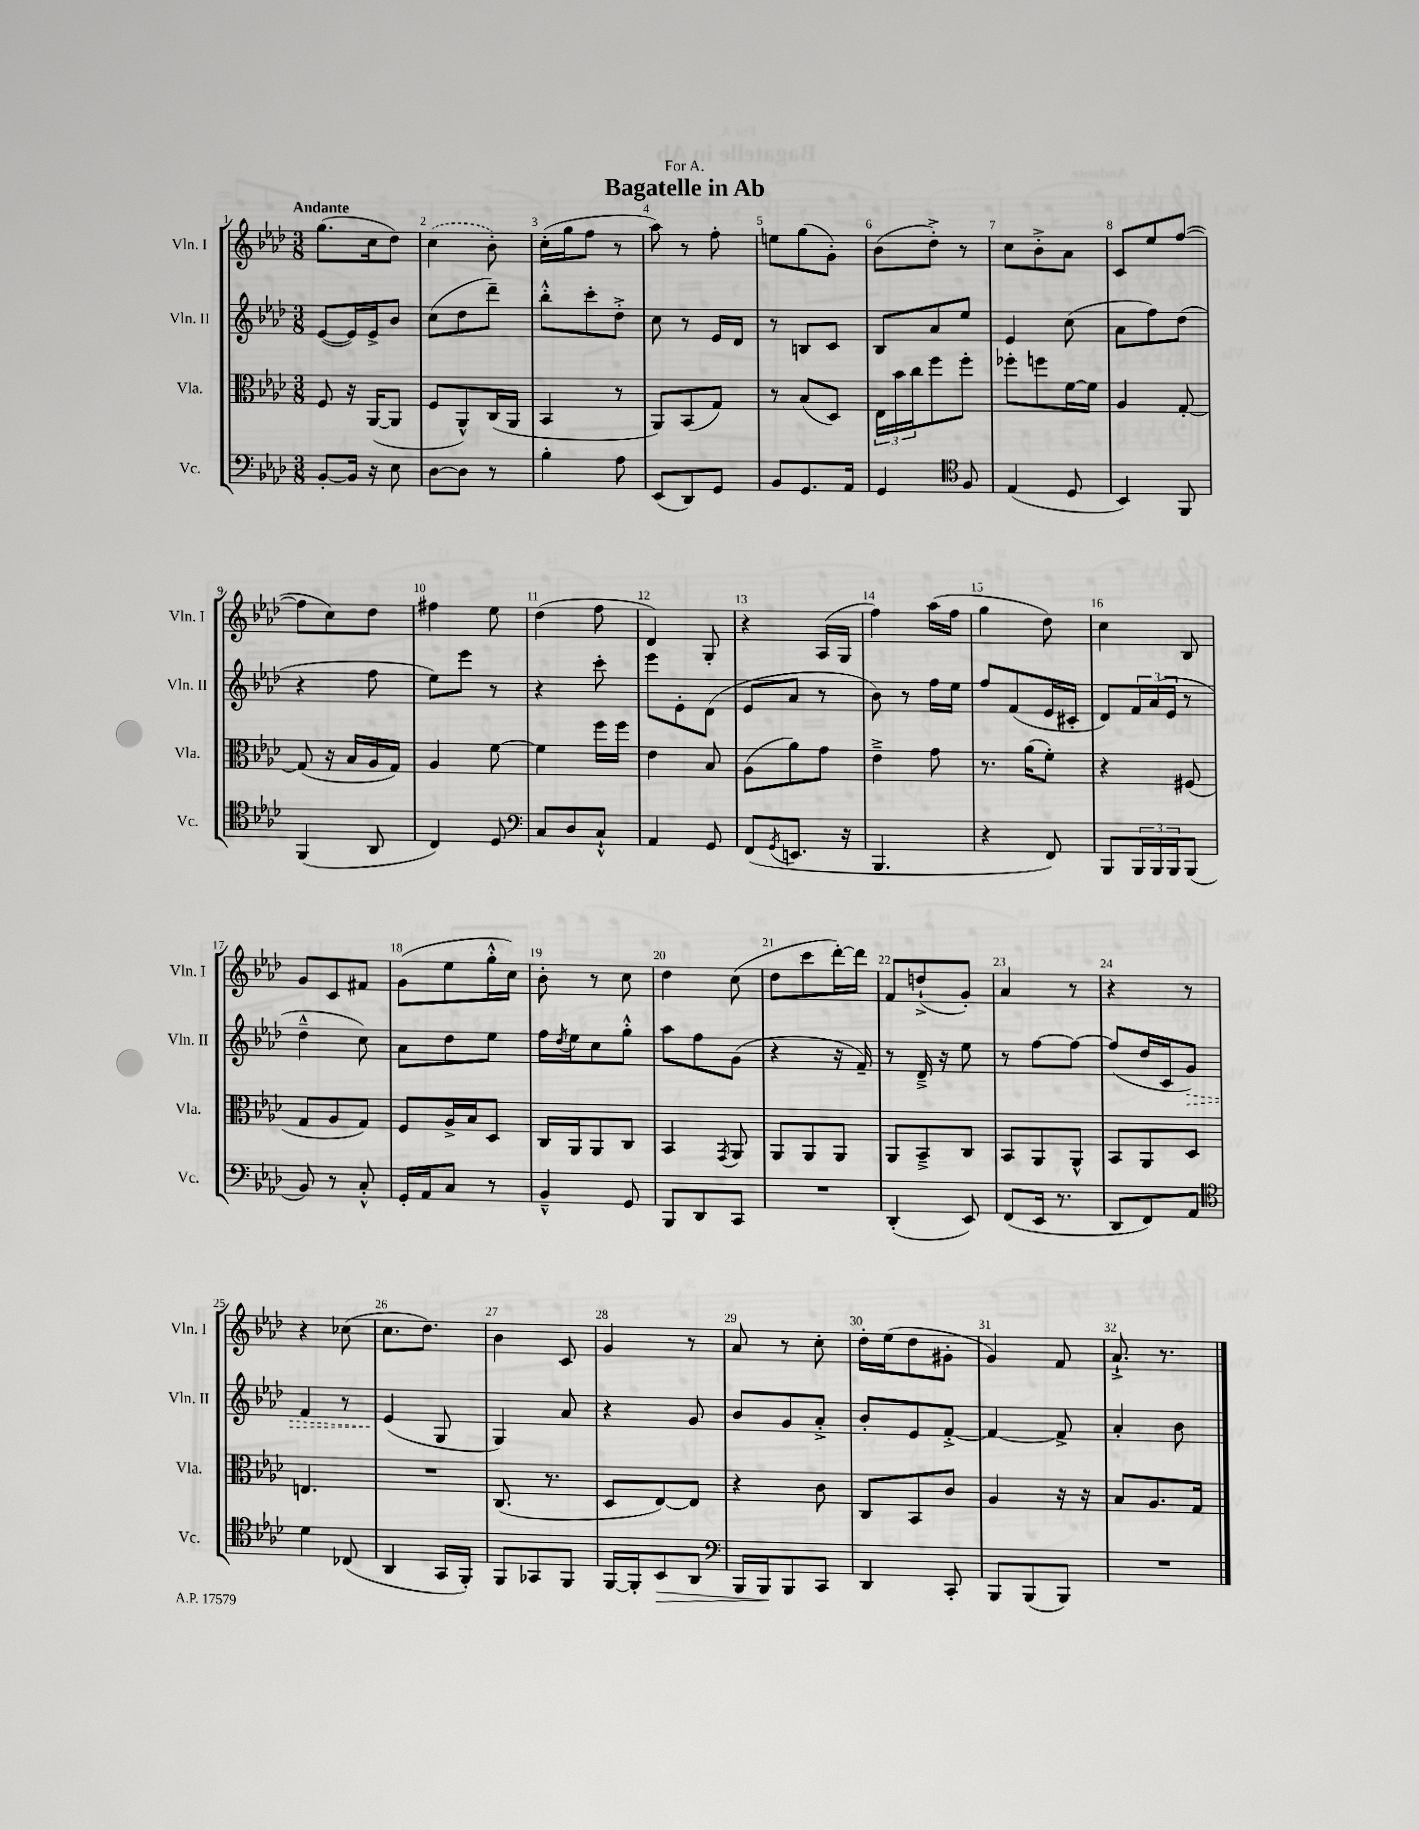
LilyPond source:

\header { title = "Bagatelle in Ab" dedication = "For A." }
<<
\new StaffGroup <<
\new Staff = "s0" \with { instrumentName = "Vln. I" shortInstrumentName = "Vln. I" } {
    \clef treble \key aes \major \numericTimeSignature \time 3/8 \tempo "Andante"
    g''8.( c''16 des''8) |
    \once \slurDashed c''4( bes'8-.) |
    c''16-.( g''16 f''8 r8 |
    aes''8) r8 f''8-. |
    e''8 g''8( g'8-.) |
    bes'8( des''8-.->) r8 |
    c''8 bes'8-.-> aes'8 |
    c'8 ees''8 f''8~( |
    f''8 c''8) des''8 |
    fis''4 ees''8 |
    des''4( f''8 |
    des'4) g8-. |
    r4 aes16( g16 |
    f''4) aes''16( f''16 |
    g''4 des''8) |
    c''4 bes8 |
    g'8 c'8 fis'8 |
    g'8( ees''8 g''16-.-^ c''16) |
    bes'8-. r8 c''8 |
    des''4 c''8( |
    des''8 c'''8 des'''16~-.) des'''16 |
    f'8 d''8-!->( g'8-.) |
    aes'4 r8 |
    r4 r8 |
    r4 ces''8( |
    c''8. des''8.) |
    bes'4 c'8 |
    g'4 r8 |
    aes'8 r8 c''8-. |
    des''16-. ees''16( des''8 gis'8-. |
    g'4) f'8 |
    aes'8.-!-> r8. \bar "|." |
}
\new Staff = "s1" \with { instrumentName = "Vln. II" shortInstrumentName = "Vln. II" } {
    \clef treble \key aes \major \numericTimeSignature \time 3/8
    ees'8~( ees'16) ees'16-> bes'8 |
    c''8( des''8 des'''8--) |
    bes''8-.-^ c'''8-. des''8-.-> |
    c''8 r8 ees'16 des'16 |
    r8 b8 c'8 |
    bes8 aes'8 ees''8 |
    ees'4 c''8( |
    aes'8 f''8) des''8( |
    r4 f''8 |
    ees''8) ees'''8 r8 |
    r4 c'''8-. |
    ees'''8 ees'8-. des'8( |
    ees'8 aes'8 r8 |
    bes'8) r8 f''16 ees''16 |
    f''8 f'8( ees'16 cis'16-. |
    des'8) \tuplet 3/2 { f'16 aes'16( ees'16 } r8 |
    des''4---^ c''8) |
    aes'8 des''8 ees''8 |
    f''16 \acciaccatura { des''8 } ees''16 c''8 g''8-.-^ |
    aes''8 f''8 g'8( |
    r4 r16 f'16--) |
    r8 des'16---> r16 ees''8 |
    r8 f''8~ f''8~ |
    f''8( des''16 c'16 \once \override Hairpin.style = #'dashed-line g'8\>) |
    f'4 r8 |
    ees'4\!( g8 |
    g4) aes'8 |
    r4 g'8 |
    bes'8 g'8 aes'8-.-> |
    bes'8-. ees'8 f'8~-.-> |
    f'4~ f'8-> |
    aes'4-. bes'8 \bar "|." |
}
\new Staff = "s2" \with { instrumentName = "Vla." shortInstrumentName = "Vla." } {
    \clef alto \key aes \major \numericTimeSignature \time 3/8
    f8 r16 aes,16~( aes,8 |
    f8 aes,8-^) c16( aes,16 |
    bes,4 r8 |
    aes,8) bes,8( g8) |
    r8 bes8( des8) |
    \tuplet 3/2 { ees16 bes'16 c''16 } f''8 f''8-. |
    fes''8-. f''8 f'16~ f'16 |
    aes4 g8~-. |
    g8( r16 bes16 aes16 g16) |
    aes4 f'8~ |
    f'4 f''16 f''16 |
    ees'4 bes8 |
    aes8( aes'8) g'8 |
    ees'4---> g'8 |
    r8. aes'16( f'8-.) |
    r4 fis8( |
    g8 aes8 g8) |
    f8 aes16-> bes16 des8 |
    c16 aes,16 aes,8 c8 |
    bes,4 \acciaccatura { g,8 } aes,8 |
    aes,8 aes,8 aes,8 |
    aes,8 bes,8---> c8 |
    bes,8 aes,8 aes,8-^ |
    bes,8 aes,8 des8 |
    e4. |
    R4. |
    c8.( r8. |
    des8 ees8~) ees8 |
    r4 c'8 |
    c8 bes,8 c'8 |
    aes4 r16 r16 |
    bes8 aes8. g16 \bar "|." |
}
\new Staff = "s3" \with { instrumentName = "Vc." shortInstrumentName = "Vc." } {
    \clef bass \key aes \major \numericTimeSignature \time 3/8
    bes,8~-. bes,16 r16 ees8 |
    des8~ des8 r8 |
    bes4-. aes8 |
    ees,8( des,8) g,8 |
    bes,8 g,8. aes,16 |
    g,4 \clef tenor f8 |
    ees4( des8 |
    bes,4) f,8 |
    f,4( aes,8 |
    c4) des8 |
    \clef bass c8 des8 c8-!-^ |
    aes,4 g,8 |
    f,8( \acciaccatura { g,8 } e,8. r16 |
    bes,,4. |
    r4 f,8) |
    bes,,8 \tuplet 3/2 { bes,,16 bes,,16 bes,,16 } bes,,8( |
    bes,8) r8 c8-.-^ |
    g,16-. aes,16 c8 r8 |
    bes,4---^ g,8 |
    bes,,8 des,8 c,8 |
    R4. |
    des,4-.( ees,8) |
    f,8( ees,16 r8. |
    des,8 f,8) aes,8 |
    \clef tenor des'4 ces8( |
    aes,4 g,16 f,16-.) |
    f,8 ges,8 f,8 |
    f,16~ f,16-. bes,8\> aes,8 |
    \clef bass bes,,16 bes,,16\! bes,,8 c,8 |
    des,4 c,8-. |
    bes,,8 bes,,8( bes,,8) |
    R4. \bar "|." |
}
>>
>>
\layout { \context { \Score \override BarNumber.break-visibility = ##(#f #t #t) barNumberVisibility = #all-bar-numbers-visible } }
